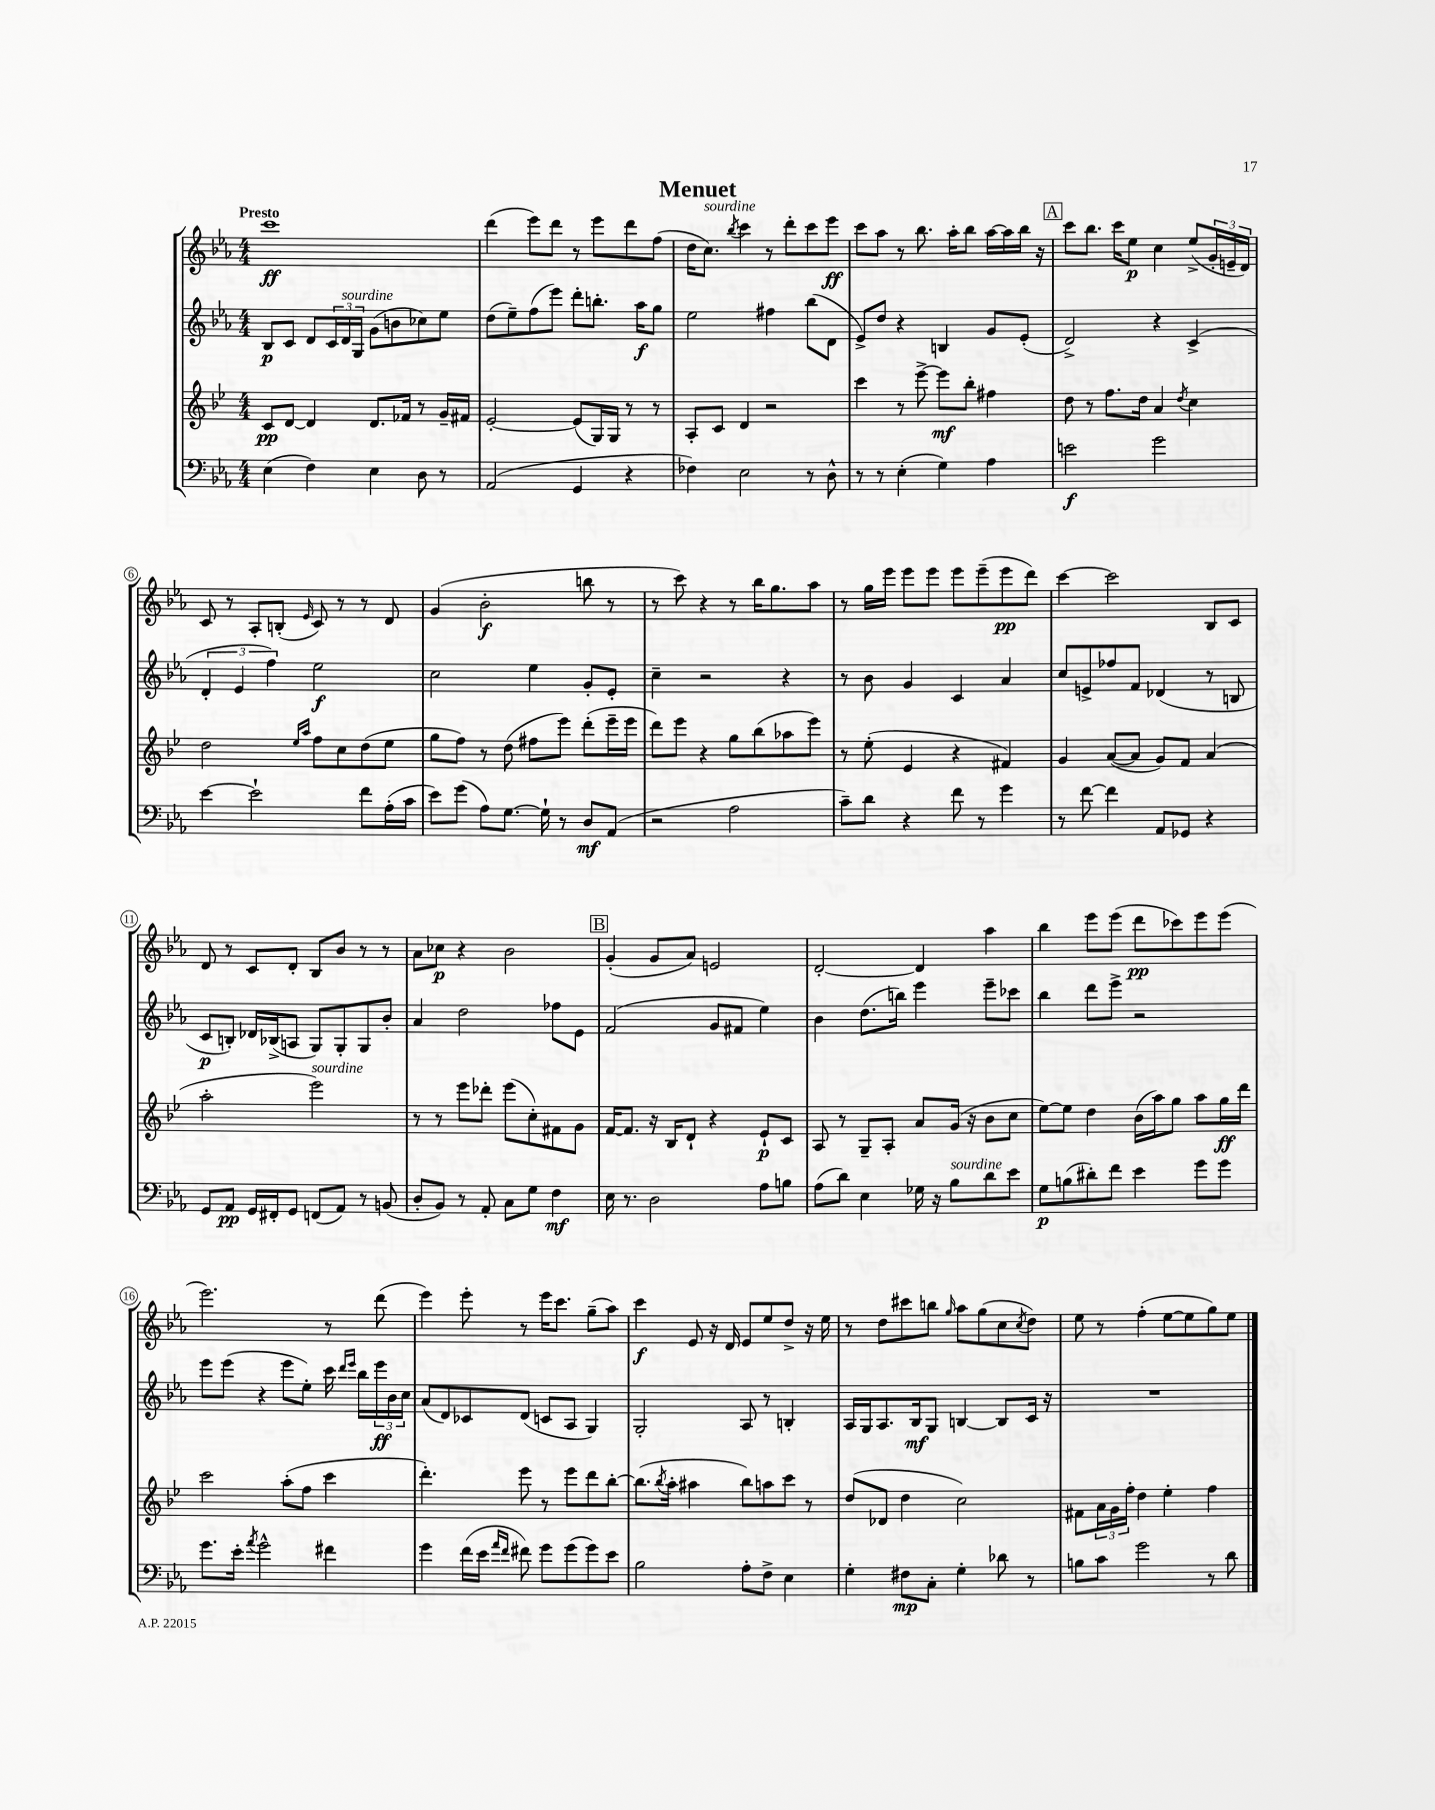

**kern	**dynam	**kern	**dynam	**kern	**dynam	**kern	**dynam
*part4	*part4	*part3	*part3	*part2	*part2	*part1	*part1
*staff4	*staff4	*staff3	*staff3	*staff2	*staff2	*staff1	*staff1
*clefF4	*	*clefG2	*	*clefG2	*	*clefG2	*
*k[b-e-a-]	*	*k[b-e-]	*	*k[b-e-a-]	*	*k[b-e-a-]	*
*M4/4	*	*M4/4	*	*M4/4	*	*M4/4	*
=1	=1	=1	=1	=1	=1	=1	=1
!	!	!	!	!	!	!LO:TX:a:B:t=Presto	!
(4E-\	.	8c/L	pp	8B-/L	p	1ccc	ff
.	.	[8d/J	.	8c/J	.	.	.
4F\)	.	4d/]	.	8d/L	.	.	.
.	.	.	.	24c/L	.	.	.
!	!	!	!	!LO:TX:a:i:t=sourdine	!	!	!
.	.	.	.	24d/	.	.	.
.	.	.	.	24G/JJ	.	.	.
4E-\	.	8.d/L	.	(8g\L	.	.	.
.	.	.	.	8bn\	.	.	.
.	.	16f-X/Jk	.	.	.	.	.
8D\	.	8r	.	8cc-X\)	.	.	.
8r	.	16g~/LL	.	8ee-\J	.	.	.
.	.	16f#X/JJ	.	.	.	.	.
=2	=2	=2	=2	=2	=2	=2	=2
(2AA-/	.	[2e-'/	.	(8dd\L	.	(4ddd\	.
.	.	.	.	8ee-~\)	.	.	.
.	.	.	.	(8ff\	.	8eee-\L)	.
.	.	.	.	8eee-\J)	.	8ddd\J	.
4GG/	.	(8e-/L]	.	8ddd'\L	.	8r	.
.	.	16G/L)	.	8.bbn'\J	.	8eee-\L	.
.	.	16G/JJ	.	.	.	.	.
4r	.	8r	.	.	.	8ddd\	.
.	.	.	.	16aa-\KL	f	.	.
.	.	8r	.	8gg\J	.	(8ff\J	.
=3	=3	=3	=3	=3	=3	=3	=3
4F-X\)	.	8A'/L	.	2ee-\	.	16dd\KL	.
!	!	!	!	!	!	!LO:TX:a:i:t=sourdine	!
.	.	.	.	.	.	8.cc\J)	.
.	.	8c/J	.	.	.	.	.
.	.	.	.	.	.	8qbb-/	.
2E-\	.	4d/	.	.	.	4ccc\	.
.	.	2r	.	4ff#X\	.	8r	.
.	.	.	.	.	.	8ddd'\L	.
8r	.	.	.	(8bb-\L	.	8ccc\	.
8D^^\	.	.	.	8d\J	.	8eee-\J	ff
=4	=4	=4	=4	=4	=4	=4	=4
8r	.	4ccc\	.	8e-^/L)	.	8ccc\L	.
8r	.	.	.	8dd/J	.	8aa-\J	.
(4E-'\	.	8r	.	4r	.	8r	.
.	.	[8eee-^\	.	.	.	8.bb-\	.
4G\)	.	8eee-\L]	mf	4Bn/	.	.	.
.	.	.	.	.	.	16aa-'\KL	.
.	.	8bb-'\J	.	.	.	8bb-\J	.
4A-\	.	4ff#X\	.	8g/L	.	[16aa-\LL	.
.	.	.	.	.	.	16aa-\]	.
.	.	.	.	(8e-'/J	.	16bb-\JJ	.
.	.	.	.	.	.	16r	.
!!LO:REH:place=s1:t=A
=5	=5	=5	=5	=5	=5	=5	=5
2en\	f	8dd\	.	2d^/)	.	8ccc\L	.
.	.	8r	.	.	.	8.bb-\J	.
.	.	8.ff\L	.	.	.	.	.
.	.	.	.	.	.	16ccc\KL	.
.	.	.	.	.	.	8ee-\J	p
.	.	16dd\Jk	.	.	.	.	.
2g\	.	4a/	.	4r	.	4cc\	.
.	.	8qdd/	.	.	.	.	.
.	.	4cc\	.	(4c^/	.	(8ee-^/L	.
.	.	.	.	.	.	24g'/L	.
.	.	.	.	.	.	24en~/	.
.	.	.	.	.	.	24d/JJ)	.
!!LO:LB:g=z
=6	=6	=6	=6	=6	=6	=6	=6
[4e-\	.	2dd\	.	6d'/	.	8c/	.
.	.	.	.	.	.	8r	.
.	.	.	.	6e-/	.	.	.
2e-`\]	.	.	.	.	.	8A-'/L	.
.	.	.	.	6ff\)	.	.	.
.	.	.	.	.	.	(8Bn'/J	.
.	.	16qqee-/LL	.	.	.	.	.
.	.	16qqaa/JJ	.	.	.	16qqe-/	.
.	.	8ff\L	.	2ee-\	f	8c/)	.
.	.	8cc\	.	.	.	8r	.
8f\L	.	(8dd\	.	.	.	8r	.
(16A-'\L	.	8ee-\J	.	.	.	8d/	.
16c\JJ	.	.	.	.	.	.	.
=7	=7	=7	=7	=7	=7	=7	=7
8e-\L)	.	8gg\L	.	2cc\	.	(4g/	.
(8g\J	.	8ff\J)	.	.	.	.	.
8A-\L)	.	8r	.	.	.	2b-'\	f
[8.G\J	.	(8dd\	.	.	.	.	.
.	.	8ff#X\L	.	4ee-\	.	.	.
16G`\]	.	.	.	.	.	.	.
8r	.	8eee-\J)	.	.	.	.	.
8D/L	mf	(8ddd'\L	.	8g'/L	.	8bbn\	.
(8AA-/J	.	16eee-~\L	.	8e-'/J	.	8r	.
.	.	16eee-\JJ	.	.	.	.	.
=8	=8	=8	=8	=8	=8	=8	=8
2r	.	8ddd\L)	.	4cc~\	.	8r	.
.	.	8eee-\J	.	.	.	8ccc\)	.
.	.	4r	.	2r	.	4r	.
2A-\	.	8gg\L	.	.	.	8r	.
.	.	(8bb-\	.	.	.	16bb-\KL	.
.	.	.	.	.	.	8.gg\	.
.	.	8aa-X\	.	4r	.	.	.
.	.	8eee-\J)	.	.	.	8aa-\J	.
=9	=9	=9	=9	=9	=9	=9	=9
8c~\L)	.	8r	.	8r	.	8r	.
8d\J	.	(8ee-'\	.	8b-\	.	16gg\LL	.
.	.	.	.	.	.	16eee-\JJ	.
4r	.	4e-/	.	4g/	.	8eee-\L	.
.	.	.	.	.	.	8eee-\J	.
8f\	.	4r	.	4c/	.	8eee-\L	.
8r	.	.	.	.	.	(8eee-~\	.
4g\	.	4f#X/)	.	4a-/	.	8eee-\	pp
.	.	.	.	.	.	8ddd\J)	.
=10	=10	=10	=10	=10	=10	=10	=10
8r	.	4g/	.	8cc/L	.	[4ccc\	.
[8f\	.	.	.	8en^/	.	.	.
4f\]	.	([8a/L	.	8ff-X/	.	2ccc\]	.
.	.	8a/J]	.	8f/J	.	.	.
8AA-/L	.	8g/L)	.	(4d-X/	.	.	.
8GG-X/J	.	8f/J	.	.	.	.	.
4r	.	(4a/	.	8r	.	8B-/L	.
.	.	.	.	8Bn/	.	8c/J	.
!!LO:LB:g=z
=11	=11	=11	=11	=11	=11	=11	=11
8GG/L	.	2aa'\	.	8c/L	p	8d/	.
8AA-/J	pp	.	.	8Bn'/J)	.	8r	.
16GG/LL	.	.	.	16d-X/LL	.	8c/L	.
16FF#X'/J	.	.	.	(16B-X^/J	.	.	.
8GG/J	.	.	.	8An/J	.	8d'/J	.
!	!	!LO:TX:a:i:t=sourdine	!	!	!	!	!
(8FFn/L	.	2eee-\)	.	8G/L)	.	8B-/L	.
8AA-/J)	.	.	.	8G'/	.	8b-/J	.
8r	.	.	.	8G/	.	8r	.
(8BBn/	.	.	.	8b-'/J	.	8r	.
=12	=12	=12	=12	=12	=12	=12	=12
8D'/L	.	8r	.	4a-/	.	8a-\L	.
8BB-/J)	.	8r	.	.	.	8cc-X\J	p
8r	.	8eee-\L	.	2dd\	.	4r	.
8AA-'/	.	8ddd-X'\J	.	.	.	.	.
8C\L	.	(8eee-\L	.	.	.	2b-\	.
8G\J	.	8cc'\)	.	.	.	.	.
4F\	mf	8f#X\	.	8ff-X\L	.	.	.
.	.	8g\J	.	8e-\J	.	.	.
!!LO:REH:place=s1:t=B
=13	=13	=13	=13	=13	=13	=13	=13
16E-\	.	[16f/KL	.	(2f/	.	(4g'/	.
8.r	.	8.f/J]	.	.	.	.	.
2D\	.	16r	.	.	.	8g/L	.
.	.	16B-/KL	.	.	.	.	.
.	.	8d`/J	.	.	.	8a-/J)	.
.	.	4r	.	8g/L	.	2en/	.
.	.	.	.	8f#X/J	.	.	.
8A-\L	.	8e-`/L	p	4ee-\)	.	.	.
8Bn\J	.	8c/J	.	.	.	.	.
=14	=14	=14	=14	=14	=14	=14	=14
(8A-\L	.	8A/	.	4b-\	.	[2d'/	.
8d\J)	.	8r	.	.	.	.	.
4E-\	.	8G~/L	.	(8.dd\L	.	.	.
.	.	8A'/J	.	.	.	.	.
.	.	.	.	16bbn\Jk)	.	.	.
16G-X\	.	8a/L	.	4eee-\	.	4d/]	.
16r	.	.	.	.	.	.	.
!LO:TX:a:i:t=sourdine	!	!	!	!	!	!	!
8B-\L	.	(16g/Jk	.	.	.	.	.
.	.	16r	.	.	.	.	.
8d\	.	8b-\L	.	8eee-~\L	.	4aa-\	.
8e-\J	.	8cc\J	.	8ccc-X\J	.	.	.
=15	=15	=15	=15	=15	=15	=15	=15
8G\L	p	[8ee-\L)	.	4bb-\	.	4bb-\	.
(8Bn\	.	8ee-\J]	.	.	.	.	.
8d#X'\)	.	4dd\	.	8ddd\L	.	8eee-\L	.
8f\J	.	.	.	8eee-^\J	.	(8eee-\J	.
4e-\	.	(16b-\LL	.	2r	.	8ddd\L	pp
.	.	16aa\J)	.	.	.	.	.
.	.	8gg\J	.	.	.	8ccc-X\)	.
8g\L	.	8aa\L	.	.	.	8eee-\	.
8g\J	.	16gg\L	ff	.	.	(8eee-\J	.
.	.	16ddd\JJ	.	.	.	.	.
!!LO:LB:g=z
=16	=16	=16	=16	=16	=16	=16	=16
8.g\L	.	2ccc\	.	8eee-\L	.	2.eee-\)	.
.	.	.	.	(8eee-\J	.	.	.
16e-'\Jk	.	.	.	.	.	.	.
8qa-/	.	.	.	.	.	.	.
2g^^\	.	.	.	4r	.	.	.
.	.	(8aa'\L	.	8eee-\L	.	.	.
.	.	8ff\J	.	8ee-'\J)	.	.	.
4f#X\	.	4ccc\	.	16ccc\	.	8r	.
.	.	.	.	16qqddd/LL	.	.	.
.	.	.	.	16qqeee-/JJ	.	.	.
.	.	.	.	16bb-\LL	.	.	.
.	.	.	.	24eee-\	ff	(8ddd\	.
.	.	.	.	24b-\	.	.	.
.	.	.	.	24cc\JJ	.	.	.
=17	=17	=17	=17	=17	=17	=17	=17
4g\	.	4.ddd'\)	.	(8a-/L	.	4eee-\)	.
.	.	.	.	8d/)	.	.	.
(16f\LL	.	.	.	8c-X/	.	8eee-'\	.
16e-\JJ	.	.	.	.	.	.	.
16qqa-/LL	.	.	.	.	.	.	.
16qqf/JJ	.	.	.	.	.	.	.
8f#X\)	.	8eee-\	.	(8d/J	.	8r	.
8g\L	.	8r	.	8cn/L	.	16eee-\KL	.
.	.	.	.	.	.	8.ccc\J	.
(8g\	.	8eee-\L	.	8A-/J	.	.	.
8g\)	.	8ddd\	.	4G/)	.	(8gg~\L	.
8e-\J	.	[8bb-'\J	.	.	.	8aa-\J)	.
=18	=18	=18	=18	=18	=18	=18	=18
2B-\	.	(8.bb-\L]	.	2G'/	.	4ccc\	f
.	.	8qbb-/	.	.	.	.	.
.	.	16aa'\Jk	.	.	.	.	.
.	.	4aa#X\	.	.	.	8e-/	.
.	.	.	.	.	.	16r	.
.	.	.	.	.	.	16d/	.
8A-'\L	.	8bb-\L)	.	8A-/	.	8e-/L	.
8F^\J	.	8aan\	.	8r	.	8ee-/	.
4E-\	.	8ccc\J	.	4Bn'/	.	8dd^/J	.
.	.	8r	.	.	.	16r	.
.	.	.	.	.	.	16ee-\	.
=19	=19	=19	=19	=19	=19	=19	=19
4G'\	.	(8dd/L	.	16A-/LL	.	8r	.
.	.	.	.	16G/J	.	.	.
.	.	8d-X/J	.	8.A-/	.	8dd\L	.
8F#X\L	mp	4dd\	.	.	.	8ccc#X\	.
.	.	.	.	16B-/k	mf	.	.
8C'\J	.	.	.	8G/J	.	8bbn\J	.
.	.	.	.	.	.	16qqgg/	.
4G'\	.	2cc\)	.	[4Bn/	.	8aa-\L	.
.	.	.	.	.	.	(8gg\	.
8d-X\	.	.	.	8B/L]	.	8cc\	.
.	.	.	.	.	.	8qcc/	.
8r	.	.	.	16c/Jk	.	8dd\J)	.
.	.	.	.	16r	.	.	.
=20	=20	=20	=20	=20	=20	=20	=20
8Bn\L	.	8f#X\L	.	1r	.	8ee-\	.
8c\J	.	24a\L	.	.	.	8r	.
.	.	24g\	.	.	.	.	.
.	.	24ff'\JJ	.	.	.	.	.
2g\	.	4dd\	.	.	.	(4ff'\	.
.	.	4ee-'\	.	.	.	[8ee-\L	.
.	.	.	.	.	.	8ee-\]	.
8r	.	4ff\	.	.	.	8gg\)	.
8d\	.	.	.	.	.	8ee-\J	.
==	==	==	==	==	==	==	==
*-	*-	*-	*-	*-	*-	*-	*-
